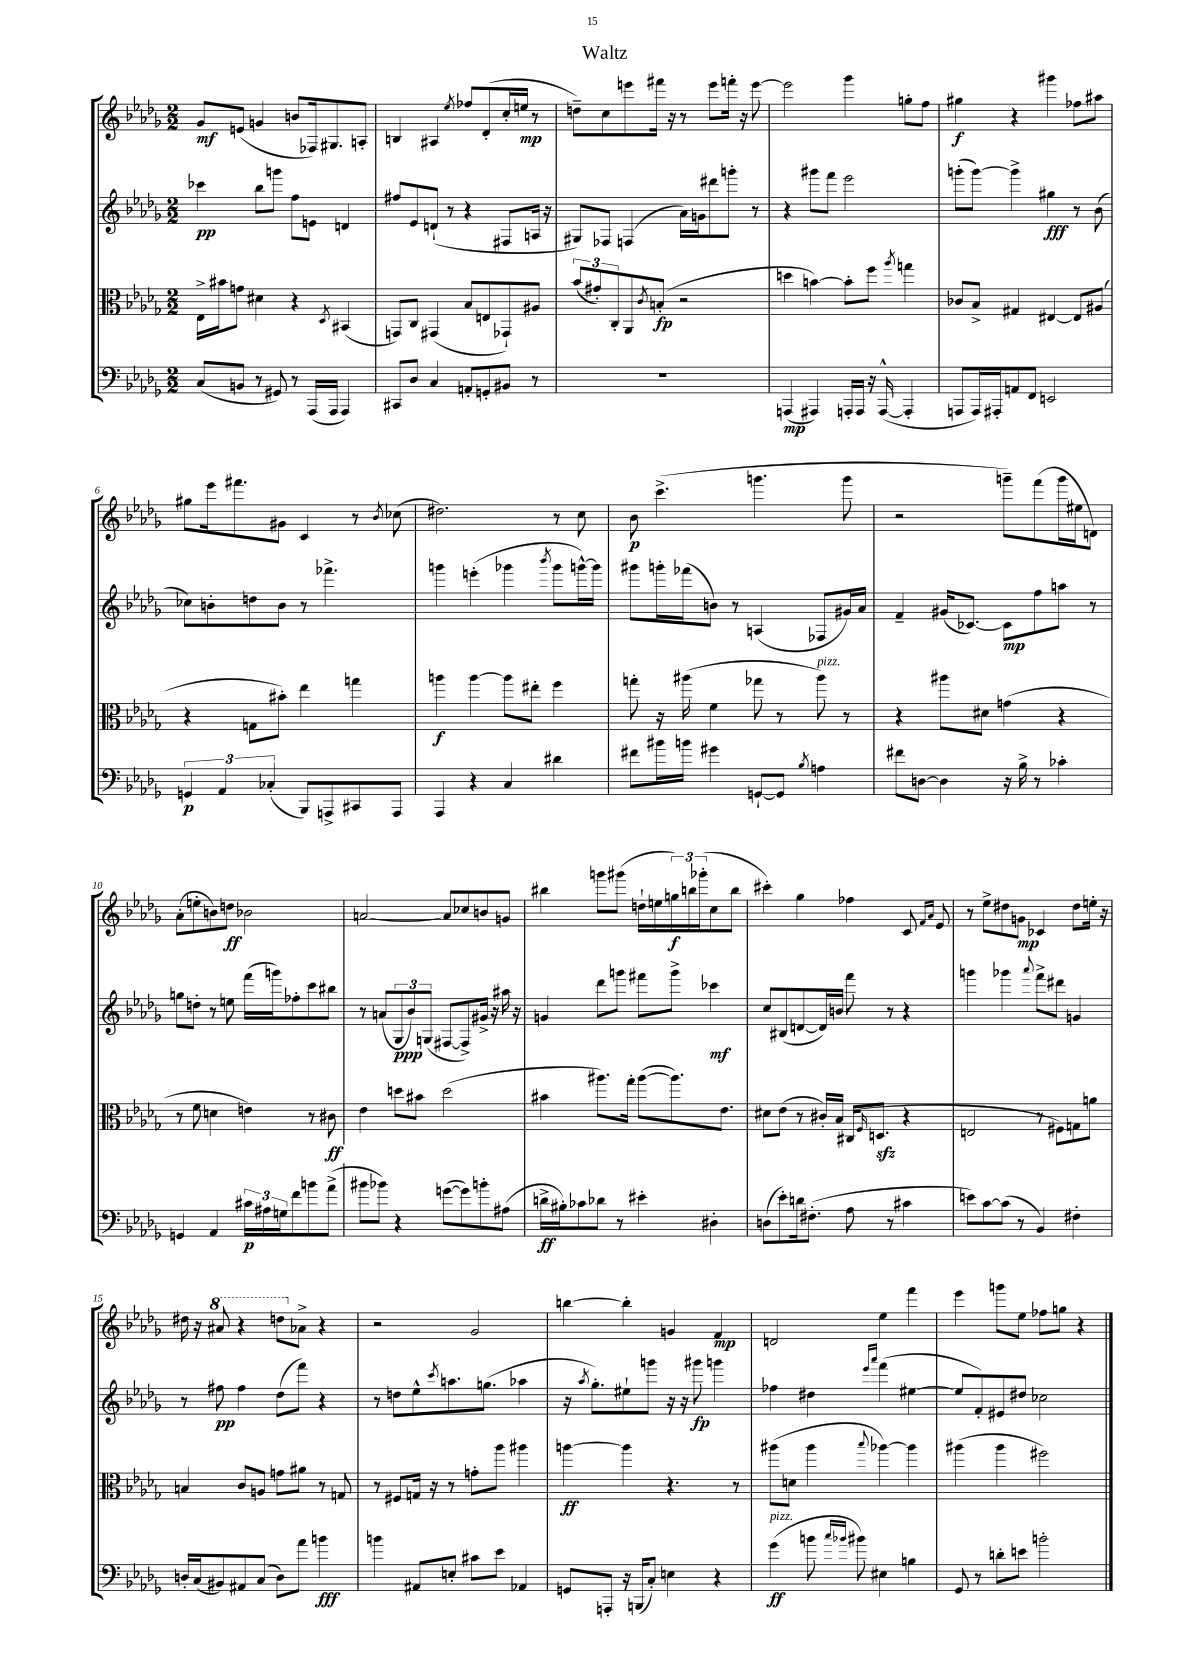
\header { title = "Waltz" }
<<
\new StaffGroup <<
\new Staff = "s0" {
    \clef treble \key des \major \numericTimeSignature \time 2/2
    ges'8\mf e'8( g'4 b'8 fes16) gis8. a8-. |
    b4 ais4 \acciaccatura { ees''8 } fes''8 des'8-.( c''16-. e''16\mp r8 |
    d''8--) c''8 e'''8 fis'''16 r16 r8 e'''8 f'''16-. r16 e'''8~ |
    e'''2 ges'''4 g''8-. f''8 |
    gis''4\f r4 gis'''4 fes''8 ais''8 |
    gis''8 ees'''16 fis'''8. gis'8 c'4 r8 \acciaccatura { bes'8 } ces''8( |
    dis''2.) r8 c''8 |
    bes'8\p c'''4.->( g'''4. g'''8 |
    r2 g'''8--) f'''8( g'''16 eis''16 d'8) |
    aes'8-.( e''8-. b'8) d''8\ff bes'2 |
    a'2~ a'8 ces''8 b'8 g'8 |
    bis''4 g'''8 gis'''8( d''16-! e''16 \tuplet 3/2 { g''16\f) b''16 ges'''16-.( } c''8 b''8 |
    cis'''4-.) ges''4 fes''4 c'8 \grace { f'16 aes'16 } ees'8 |
    r8 ees''8-> dis''8 g'8\mp ces'4 dis''8 e''16-. r16 |
    dis''16 r16 \ottava #1 ais''8 r4 d'''8 \ottava #0 aes'!8-> r4 |
    r2 ges'2 |
    b''4~ b''4-. g'4 f'4\mp |
    d'2 ees''4 f'''4 |
    ees'''4 g'''8 ees''8 fes''8 g''8 r4 \bar "|." |
}
\new Staff = "s1" {
    \clef treble \key des \major \numericTimeSignature \time 2/2
    ces'''4\pp bes''8 g'''8 f''8 e'8 d'4 |
    fis''8 ees'8 d'8-!( r8 r4 fis8 a16 r16 |
    gis8) fes8 f4( aes'16) g'16 dis'''8 g'''8-. r8 |
    r4 gis'''8 f'''8 ees'''2 |
    g'''8-.( g'''8~) g'''4-> gis''4\fff r8 bes'8( |
    ces''8) b'8-. d''8 b'8 r8 fes'''4.-> |
    g'''4 e'''4-.( ges'''4 \acciaccatura { bes'''8 } ges'''8 g'''16~-^) g'''16 |
    gis'''8 g'''16-. fes'''16( b'8) r8 a4( fes8 gis'16) aes'16 |
    f'4-- gis'16( ces'8.~) ces'8\mp f''8 a''8 r8 |
    g''8 d''8-. r8 e''8 f'''16( g'''16) fes''8-. c'''8 bis''8 |
    r8 a'8( \tuplet 3/2 { ges8\ppp bes'8) g8( } fis8~ fis8->) gis'16-> r16 ais''16 r16 |
    g'4 des'''8 g'''8 fis'''8 g'''8-> ces'''4\mf |
    c''8 bis8( d'8~ d'16) b'16 f'''8 r8 r4 |
    g'''4 ges'''4 \appoggiatura { aes'''8 } f'''8-> dis'''8 g'4 |
    r8 fis''8\pp fis''4 des''8( f'''8) r4 |
    r8 d''8 ees''8-^ \acciaccatura { c'''8 } a''8. g''8.( aes''4 |
    r16 \acciaccatura { aes''8 } ges''8.-.) eis''8-! g'''8 r16 r16 gis'''8\fp g'''4 |
    fes''4 dis''4 \grace { ees'''16 aes'''16 } f'''4( eis''4~ |
    eis''8 f'8-.) eis'8 dis''8 ces''2 \bar "|." |
}
\new Staff = "s2" {
    \clef alto \key des \major \numericTimeSignature \time 2/2
    ees16-> bis'16 g'8 dis'4 r4 \acciaccatura { des8 } bis,4( |
    g,8) c8 gis,4( bes8 e8 ges,8-!) ais8 |
    \tuplet 3/2 { bes'8( gis'8-.) c8-. } aes,8 \acciaccatura { c'8 } b8-.\fp( r2 |
    d''4 b'4~) b'8-. f''8 \acciaccatura { aes''8 } g''4 |
    ces'8 bes8-> gis4 eis4~ eis8 ais8( |
    r4 g8 bis'8-.) ees''4 g''4 |
    a''4\f a''4~ a''8 eis''8-. f''4 |
    g''8-. r16 ais''16( f'4 ges''8 r8 ais''8^\markup { \italic "pizz." }) r8 |
    r4 ais''8 dis'8 g'4( r4 |
    r8 f'8 d'4 e'4) r8 cis'8\ff |
    ees'4 d''8 bis'8 d''2( |
    bis'4 ais''8.) ges''16-. ais''8~( ais''8.) ees'8. |
    dis'8 ees'8( r8 cis'16-.) bes16 cis16( \grace { f16 } d8.\sfz r4 |
    e2 r8 fis8) g8 a'8 |
    b4 c'8 a8 g'8 ais'8 r8 g8 |
    r8 fis8 g16 r16 r8 g'8-. aes''8 ais''4 |
    a''4~\ff a''4 r4. r8 |
    ais''8( d'8 ais''4 \appoggiatura { bes''8 } aes''4~) aes''4 |
    ais''4( ais''4 fis''2) \bar "|." |
}
\new Staff = "s3" {
    \clef bass \key des \major \numericTimeSignature \time 2/2
    c8( b,8 r8 gis,8) r8 aes,,16( aes,,16 aes,,4) |
    cis,8 des8 c4 a,8-. g,8-. bis,8 r8 |
    R1 |
    a,,4\mp( ais,,4) a,,16-. a,,16 r16 a,,16~-^( a,,4-. |
    a,,8 a,,16) ais,,16-. a,8 f,8 e,2 |
    \tuplet 3/2 { g,4\p aes,4 ces4-.( } bes,,8) a,,8-> cis,8 a,,8 |
    aes,,4 r4 c4 dis'4 |
    fis'8 bis'16 b'16 gis'4 g,8~-! g,8 \acciaccatura { bes8 } a4 |
    fis'8 d8~ d4 r16 bes16-> r8 ces'4-. |
    g,4 aes,4 \tuplet 3/2 { cis'16\p ais16 g16 } f'8 b'8 aes'8->( |
    bis'8 bes'8) r4 g'8~( g'8) b'8-. ais8( |
    d'16->\ff bis16-.) ces'8 des'8 r8 eis'4-. dis4-. |
    d8( ees'8-.) d'16 fis8.-.( aes8 r8 cis'4 |
    e'8) c'8~ c'8( r8 bes,4) fis4-. |
    d16-. c16( bis,8) ais,8 c8( d8) aes'8 b'4\fff |
    b'4 ais,8 e8-. cis'8 ees'8 aes,4 |
    g,8 a,,8-. r16 b,,16( c8-.) e4 r4 |
    ges'4\ff^\markup { \italic "pizz." }( b'8 \grace { c''16 bes'16 } bis'8) eis4 b4 |
    ges,8 r8 d'8-. e'8 b'2-. \bar "|." |
}
>>
>>
